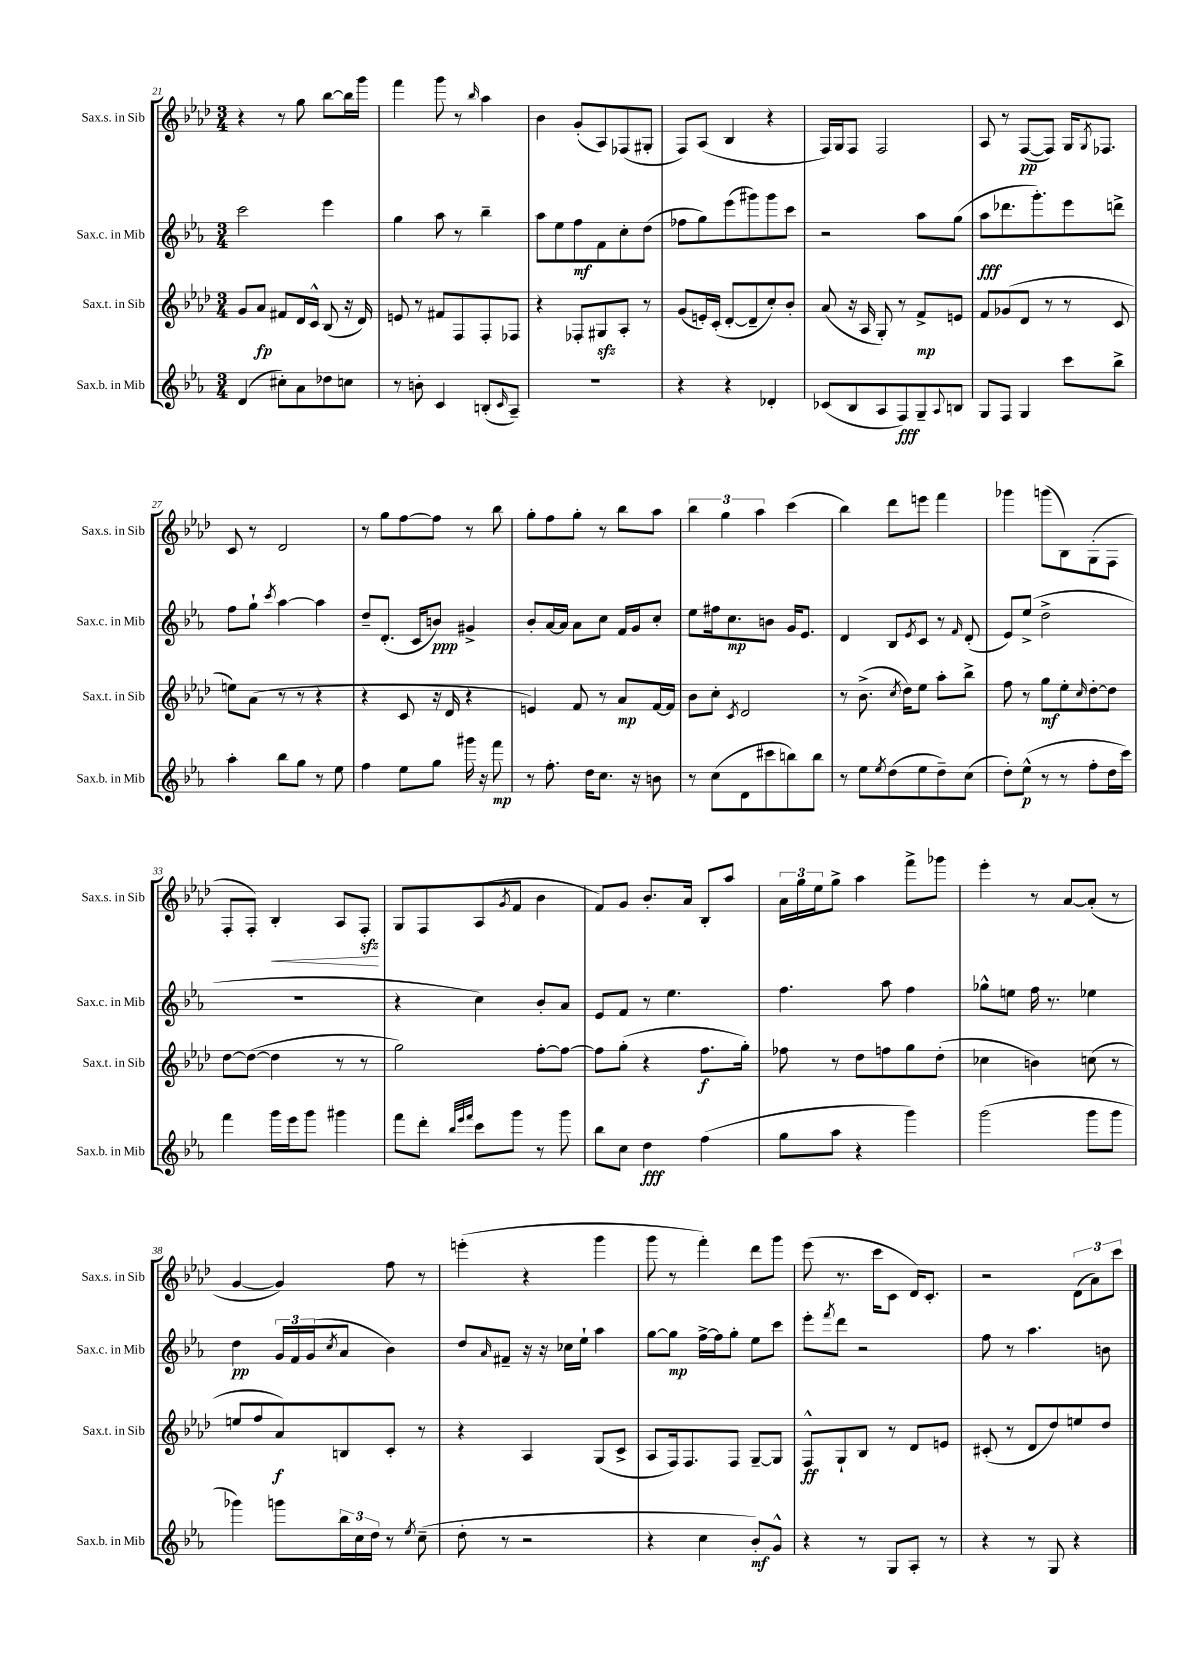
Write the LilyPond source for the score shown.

<<
\new StaffGroup <<
\new Staff = "s0" \with { instrumentName = "Sax.s. in Sib" shortInstrumentName = "Sax.s. in Sib" } {
    \clef treble \key aes \major \numericTimeSignature \time 3/4
    r4 r8 g''8 bes''8~ bes''16 g'''16 |
    f'''4 g'''8 r8 \grace { bes''16 } aes''4 |
    bes'4 g'8-.( aes8) fes8( gis8-. |
    f8) aes8( bes4 r4 |
    f16) g16 f8 f2 |
    aes8 r8 f8~\pp( f8) g16 \acciaccatura { g8 } fes8. |
    c'8 r8 des'2 |
    r8 g''8 f''8~ f''8 r8 bes''8 |
    g''8-. f''8 g''8-. r8 bes''8 aes''8 |
    \tuplet 3/2 { bes''4 g''4 aes''4 } c'''4( |
    bes''4) des'''8 e'''8 f'''4 |
    ges'''4 g'''8( bes8) g8-.( f8 |
    f8-. f8-.) bes4-.\< aes8 f8-.\sfz\! |
    g8 f8 aes8( \acciaccatura { g'8 } f'8 bes'4 |
    f'8) g'8 bes'8.-. aes'16 bes8-. aes''8 |
    \tuplet 3/2 { aes'16 g''16 ees''16 } g''8-> aes''4 f'''8-> ges'''8 |
    ees'''4-. r8 aes'8~ aes'8-.( r8 |
    g'4~ g'4) f''8 r8 |
    e'''4-.( r4 g'''4 |
    g'''8 r8 f'''4-.) des'''8 g'''8 |
    ees'''8( r8. c'''16 c'8 des'16) c'8.-. |
    r2 \tuplet 3/2 { des'8( aes'8) c'''8 } \bar "|." |
}
\new Staff = "s1" \with { instrumentName = "Sax.c. in Mib" shortInstrumentName = "Sax.c. in Mib" } {
    \clef treble \key ees \major \numericTimeSignature \time 3/4
    c'''2 ees'''4 |
    g''4 aes''8 r8 bes''4-- |
    aes''8 ees''8 f''8\mf f'8 c''8-. d''8( |
    fes''8 g''8) ees'''8( gis'''8) gis'''8 c'''8 |
    r2 aes''8 g''8( |
    aes''8\fff des'''8. g'''8.-.) ees'''8 d'''8-> |
    f''8 g''8-! \acciaccatura { c'''8 } aes''4~ aes''4 |
    d''8-- d'8.-.( c'16 b'8\ppp) gis'4-> |
    bes'8-. aes'16~ aes'16 aes'8 c''8 f'16 g'16 c''8-. |
    ees''8 fis''16 c''8.\mp b'8 g'16 ees'8. |
    d'4 bes8 \acciaccatura { ees'8 } c'8 r8 \grace { f'16 } d'8-.( |
    ees'8) ees''8->( d''2-> |
    R2. |
    r4 c''4) bes'8-. aes'8 |
    ees'8 f'8 r8 ees''4. |
    f''4. aes''8 f''4 |
    ges''8-^ e''8 f''16 r8. ees''4 |
    d''4\pp \tuplet 3/2 { g'16 f'16 g'16( } \acciaccatura { c''8 } aes'8 bes'4) |
    d''8 \grace { aes'16 } fis'8-- r16 r16 ces''16 ees''16-! aes''4 |
    g''8~ g''8\mp f''16~-> f''16 g''8-. ees''8 c'''8 |
    ees'''8-. \acciaccatura { f'''8 } d'''8 r2 |
    f''8 r8 aes''4. b'8 \bar "|." |
}
\new Staff = "s2" \with { instrumentName = "Sax.t. in Sib" shortInstrumentName = "Sax.t. in Sib" } {
    \clef treble \key aes \major \numericTimeSignature \time 3/4
    g'8 aes'8\fp fis'8 des'16 c'16-^ bes8( r16 des'16) |
    e'8 r8 fis'8 f8 f8-. fes8 |
    r4 fes8-. gis8\sfz aes8-. r8 |
    g'8( e'16-.) c'16-.( des'8~-. des'8-- c''8-.) bes'8-. |
    aes'8( r16 aes16 g8-.) r8 f'8->\mp e'8 |
    f'8 ges'8( des'8 r8 r8 c'8 |
    e''8) aes'8( r8 r8 r4 |
    r4 c'8 r16 des'16 r4 |
    e'4) f'8 r8 aes'8\mp f'16~ f'16 |
    bes'8 c''8-. \acciaccatura { c'8 } des'2 |
    r8 bes'8.->( \acciaccatura { c''8 } des''16) ees''8 aes''8-. bes''8-> |
    f''8 r8 g''8\mf ees''8-. \grace { c''16 } des''8~-. des''8 |
    des''8~ des''8~( des''4 r8 r8 |
    g''2) f''8~-. f''8~ |
    f''8 g''8-.( r4 f''8.\f g''16-.) |
    fes''8 r8 des''8 f''8 g''8 des''8-.( |
    ces''4 b'4) c''8( r8 |
    e''8 f''8 aes'8\f) b8 c'8-. r8 |
    r4 aes4 g8( c'8-> |
    aes8 f16) f8. f8 g8~-- g8 |
    f8-^\ff g8-! bes8 r8 des'8 e'8 |
    cis'8-.( r8 des'8 des''8) e''8 des''8 \bar "|." |
}
\new Staff = "s3" \with { instrumentName = "Sax.b. in Mib" shortInstrumentName = "Sax.b. in Mib" } {
    \clef treble \key ees \major \numericTimeSignature \time 3/4
    d'4( cis''8-.) aes'8 des''8 c''8 |
    r8 b'8-. c'4 b8-.( \grace { c'16 } aes8--) |
    R2. |
    r4 r4 des'4-. |
    ces'8( bes8 aes8 f8\fff) g8-- \appoggiatura { aes8 } b8 |
    g8 f8 g4 c'''8 bes''8-> |
    aes''4-. bes''8 g''8 r8 ees''8 |
    f''4 ees''8 g''8 gis'''16 r16 f'''8\mp |
    r8 f''8.-. d''16 c''8. r16 b'8 |
    r8 c''8( d'8 cis'''8 b''8) b''8 |
    r8 ees''8 \acciaccatura { ees''8 } d''8( ees''8 d''8--) c''8( |
    d''8-.) ees''8-^\p( r8 r8 f''8-. d''16 c'''16) |
    f'''4 g'''16 ees'''16 g'''8 gis'''4 |
    f'''8 d'''8-. \grace { bes''32 ees'''32 f'''32 } c'''8 g'''8 r8 g'''8 |
    bes''8 c''8 d''4\fff f''4( |
    g''8 aes''8 r4 g'''4) |
    g'''2( g'''8 g'''8 |
    ges'''4) g'''8 \tuplet 3/2 { bes''16 c''16 d''16 } r8 \acciaccatura { ees''8 } c''8--( |
    d''8-. r8 r2 |
    r4 c''4 bes'8-.\mf) g'8-^ |
    r4 r8 g8 aes8-. r8 |
    r4 r8 g8 r4 \bar "|." |
}
>>
>>
\layout { \context { \Score currentBarNumber = #21 } }
